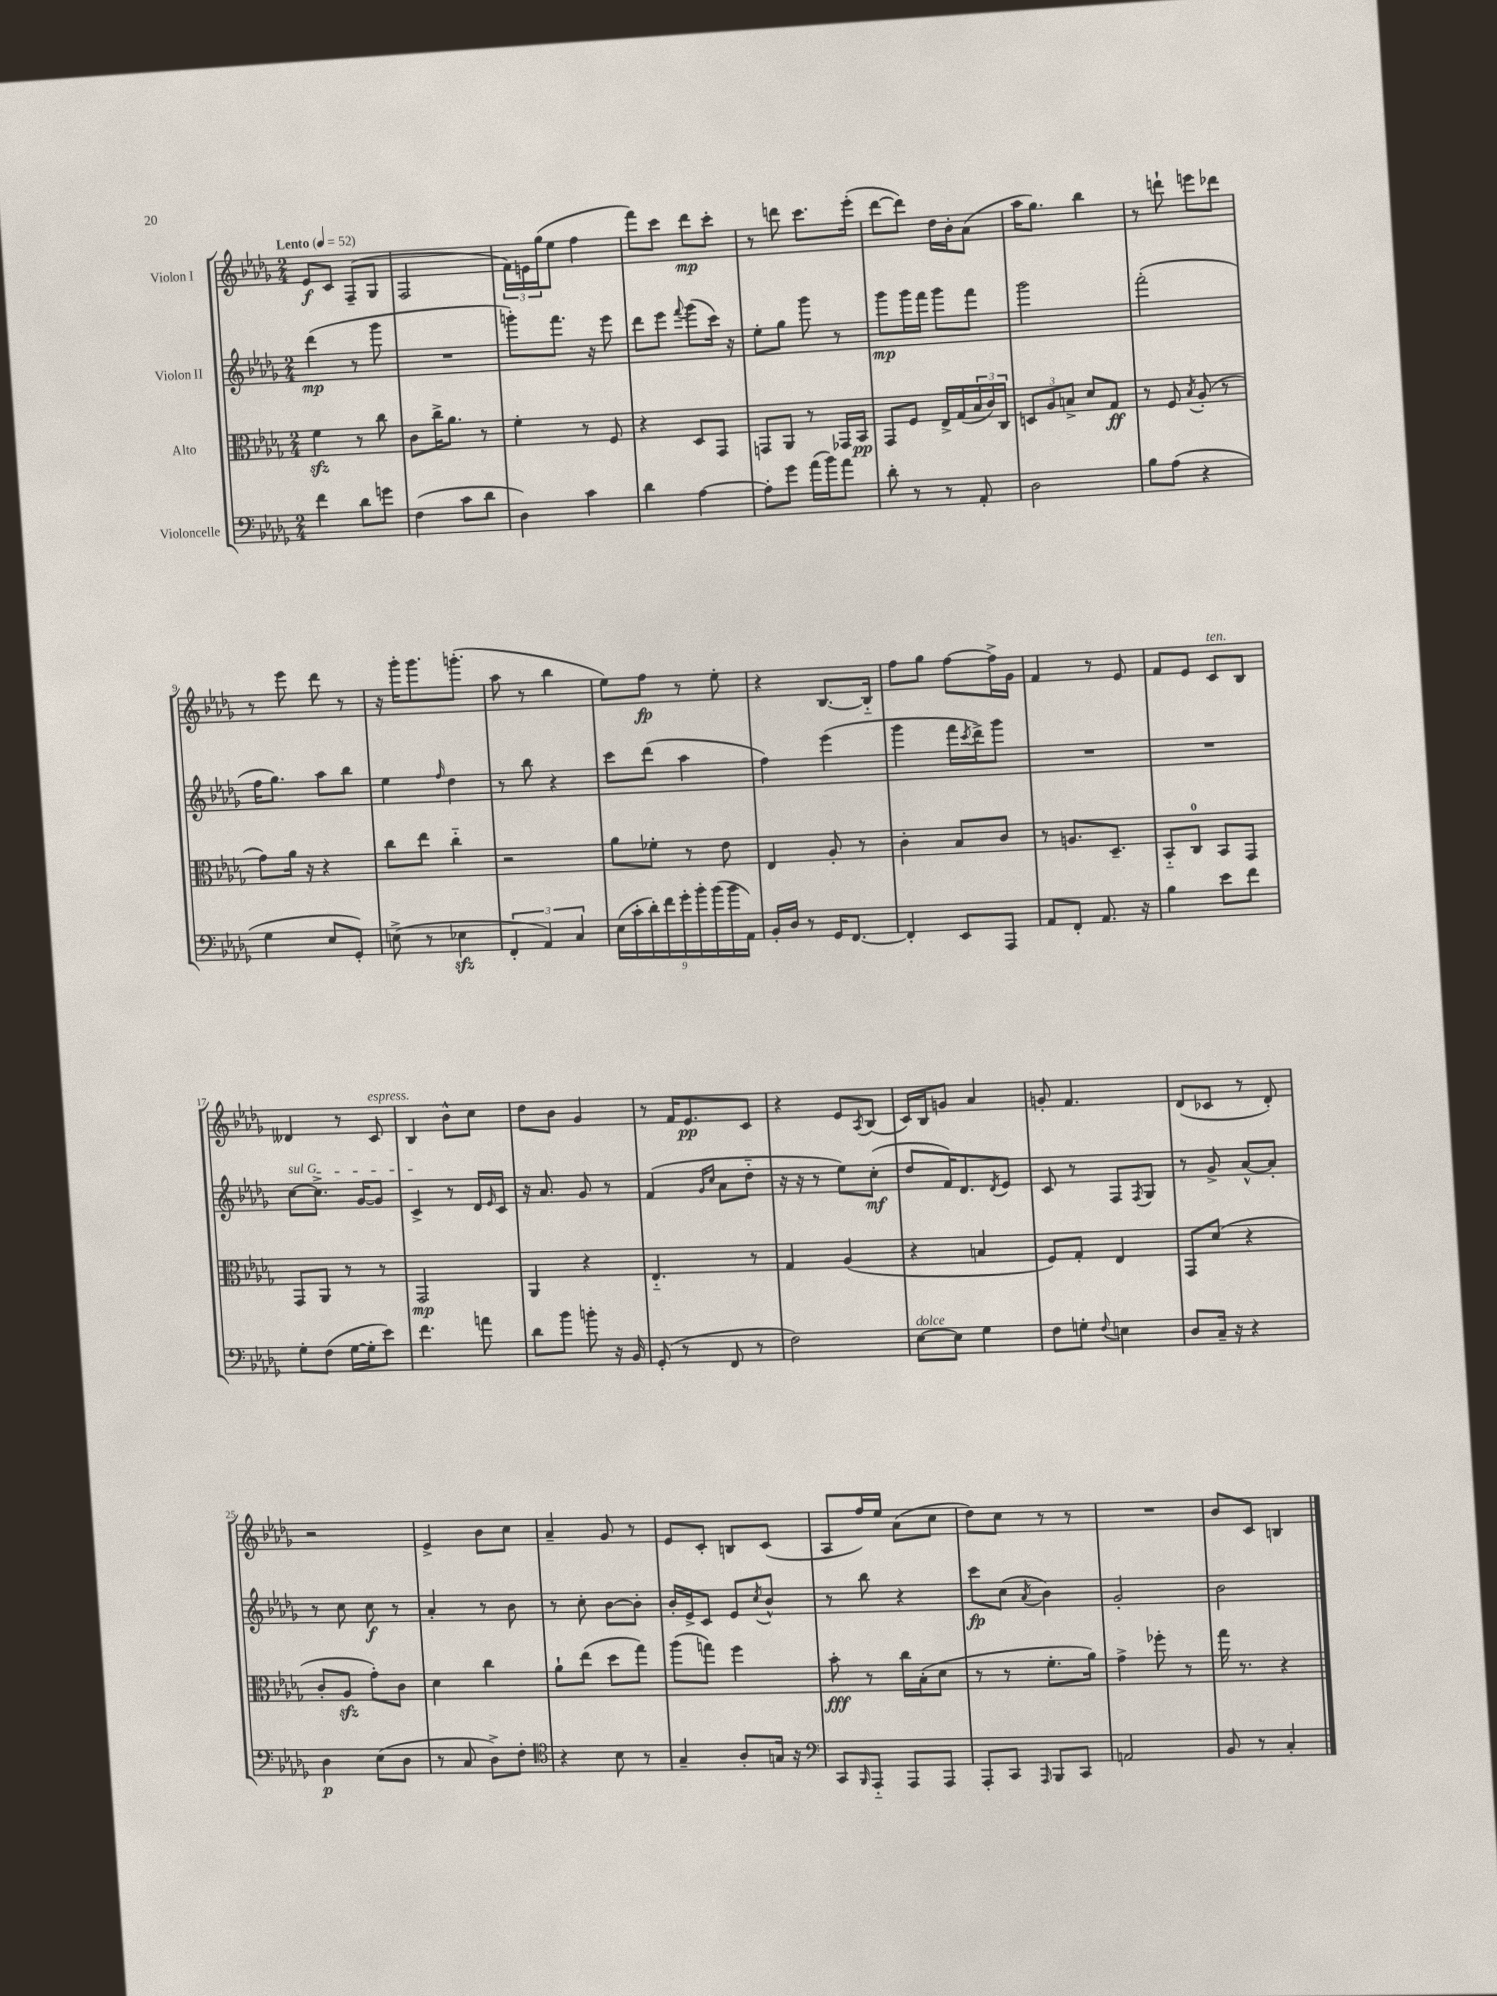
<<
\new StaffGroup <<
\new Staff = "s0" \with { instrumentName = "Violon I" } {
    \clef treble \key des \major \numericTimeSignature \time 2/4 \tempo "Lento" 4 = 52
    ees'8\f c'8 f8--( ges8 |
    f2 |
    \tuplet 3/2 { f'16) e'16 ges''16( } ees''8 f''4 |
    f'''8) c'''8 des'''8\mp c'''8-. |
    r8 d'''8 c'''8. ees'''16-.( |
    des'''8~ des'''8) des''16 bes'16-. aes'8( |
    aes''16 ges''8.) bes''4 |
    r8 d'''8-! e'''8 des'''8 |
    r8 ees'''8 des'''8 r8 |
    r16 ges'''16-. ges'''8. g'''8.-.( |
    aes''8 r8 bes''4 |
    ees''8) f''8\fp r8 ees''8-. |
    r4 bes8.~ bes16-_ |
    f''8 ges''8 f''8~ f''16-> ges'16 |
    f'4 r8 ees'8 |
    f'8 ees'8 c'8^\markup { \italic "ten." } bes8 |
    deses'4 r8 c'8^\markup { \italic "espress." } |
    bes4 bes'8-^ c''8 |
    des''8 bes'8 ges'4 |
    r8 f'16 ees'8.\pp c'8 |
    r4 ees'8 \acciaccatura { aes8 } bes8( |
    c'16) bes16 g'8 aes'4 |
    g'8-. f'4. |
    des'8( ces'8 r8 des'8-.) |
    r2 |
    ees'4-> bes'8 c''8 |
    aes'4-- ges'8 r8 |
    ees'8 c'8-. b8 c'8( |
    aes8 f''16) ees''16 aes'8( c''8 |
    des''8) c''8 r8 r8 |
    R2 |
    bes'8 c'8 b4 \bar "|." |
}
\new Staff = "s1" \with { instrumentName = "Violon II" } {
    \clef treble \key des \major \numericTimeSignature \time 2/4
    des'''4\mp( r8 ges'''8 |
    R2 |
    g'''8-.) f'''8. r16 ees'''8 |
    des'''8 ees'''8 \appoggiatura { f'''8 } ges'''8( c'''16) r16 |
    ees''8-. ges''8 ges'''8 r8 |
    ges'''8\mp ges'''16 f'''16 ges'''8 f'''8 |
    ges'''2 |
    f'''2-.( |
    f''16 ges''8.) aes''8 bes''8 |
    ees''4 \grace { f''16 } des''4 |
    r8 bes''8 r4 |
    c'''8 des'''8( aes''4 |
    f''4) ees'''4( |
    ges'''4 f'''16 \acciaccatura { c'''8 } des'''16->) ges'''8 |
    R2 |
    R2 |
    \once \override TextSpanner.bound-details.left.text = \markup { \italic "sul G" } c''8~\startTextSpan c''8.-> ges'16~ ges'8 |
    c'4->\stopTextSpan r8 des'16 \grace { ees'16 } c'16 |
    r16 aes'8. ges'8 r8 |
    f'4( \grace { ges'16 c''16 } aes'8 des''8-_ |
    r16 r16 r8 ees''8) c''8-.\mf( |
    des''8 f'16) des'8. \acciaccatura { des'8 } ees'8 |
    c'8 r8 f8 \acciaccatura { f8 } ges8 |
    r8 ges'8-> aes'8~-^ aes'8-. |
    r8 c''8 c''8\f r8 |
    aes'4-. r8 bes'8 |
    r8 c''8-. bes'8~ bes'8-. |
    bes'16-. ees'16-> c'8 ees'8 \acciaccatura { c''8 } bes'8-^ |
    r8 bes''8 r4 |
    c'''8\fp c''8( \acciaccatura { aes'8 } bes'4) |
    ges'2-. |
    bes'2 \bar "|." |
}
\new Staff = "s2" \with { instrumentName = "Alto" } {
    \clef alto \key des \major \numericTimeSignature \time 2/4
    f'4\sfz r8 c''8 |
    c'8 c''16-> aes'8. r8 |
    f'4-. r8 f8 |
    r4 des8 ges,8 |
    g,8 aes,8 r8 ges,16 bes,16\pp |
    ges,8 f8 ees16-> ges16( \tuplet 3/2 { bes16 c'16) c16 } |
    \tuplet 3/2 { d8 aes8 b8-> } des'8 ges8\ff |
    r8 f8 \acciaccatura { bes8 } aes8-.( r8 |
    ges'8) aes'16 r16 r4 |
    c''8 ees''8 c''4-_ |
    r2 |
    aes'8 fes'8-. r8 ees'8 |
    ees4 aes8-. r8 |
    c'4-. bes8 c'8 |
    r8 a8. des8.-- |
    bes,8-_ c8-0 bes,8 ges,8 |
    ges,8 aes,8 r8 r8 |
    ges,2\mp |
    aes,4 r4 |
    ees4.-_ r8 |
    ges4 aes4( |
    r4 b4 |
    f8) ges8-. ees4 |
    ges,8 des'8( r4 |
    c'8-. aes8\sfz ges'8-.) c'8 |
    des'4 c''4 |
    aes'8-! ees''8( des''8 ges''8) |
    aes''8( g''8) f''4 |
    bes'8-.\fff r8 c''16 bes16-.( des'8 |
    r8 r8 f'8.-. aes'16) |
    ges'4-> fes''8-. r8 |
    ges''16 r8. r4 \bar "|." |
}
\new Staff = "s3" \with { instrumentName = "Violoncelle" } {
    \clef bass \key des \major \numericTimeSignature \time 2/4
    f'4 des'8 g'8 |
    f4( c'8 des'8 |
    des4) c'4 |
    des'4 aes4~ |
    aes8-. ges'8 aes'16( bes'16) aes'8 |
    des'8-. r8 r8 aes,8-. |
    des2 |
    bes8 aes8( r4 |
    ges4 ees8 ges,8-.) |
    e8->( r8 ees4\sfz |
    \tuplet 3/2 { f,4-. aes,4) c4 } |
    \tuplet 9/8 { ees16( c'16-. des'16-.) f'16 ges'16-. bes'16-. bes'16( bes'16 aes,16) } |
    bes,16-. des16 r8 ges,16 f,8.~ |
    f,4-. ees,8 aes,,8 |
    aes,8 f,8-. aes,8. r16 |
    bes4 ees'8 f'8 |
    ges8-. f8( ges16~ ges16-. ees'8) |
    f'4. a'8 |
    des'8 bes'8 b'8-. r16 bes,16 |
    ges,8-.( r8 f,8 r8 |
    f2) |
    ees8~^\markup { \italic "dolce" } ees8 ges4 |
    f8 g8-. \appoggiatura { f8 } e4 |
    des8 c16-- r16 r4 |
    des4\p ees8( des8 |
    r8 c8 des8->) f8-. |
    \clef tenor r4 bes8 r8 |
    ges4-- aes8-. g16 r16 |
    \clef bass c,8 \grace { bes,,16 } aes,,8-_ aes,,8 aes,,8 |
    aes,,8-. c,8 \grace { aes,,16 } bes,,8 c,8 |
    a,2 |
    bes,8 r8 c4-. \bar "|." |
}
>>
>>
